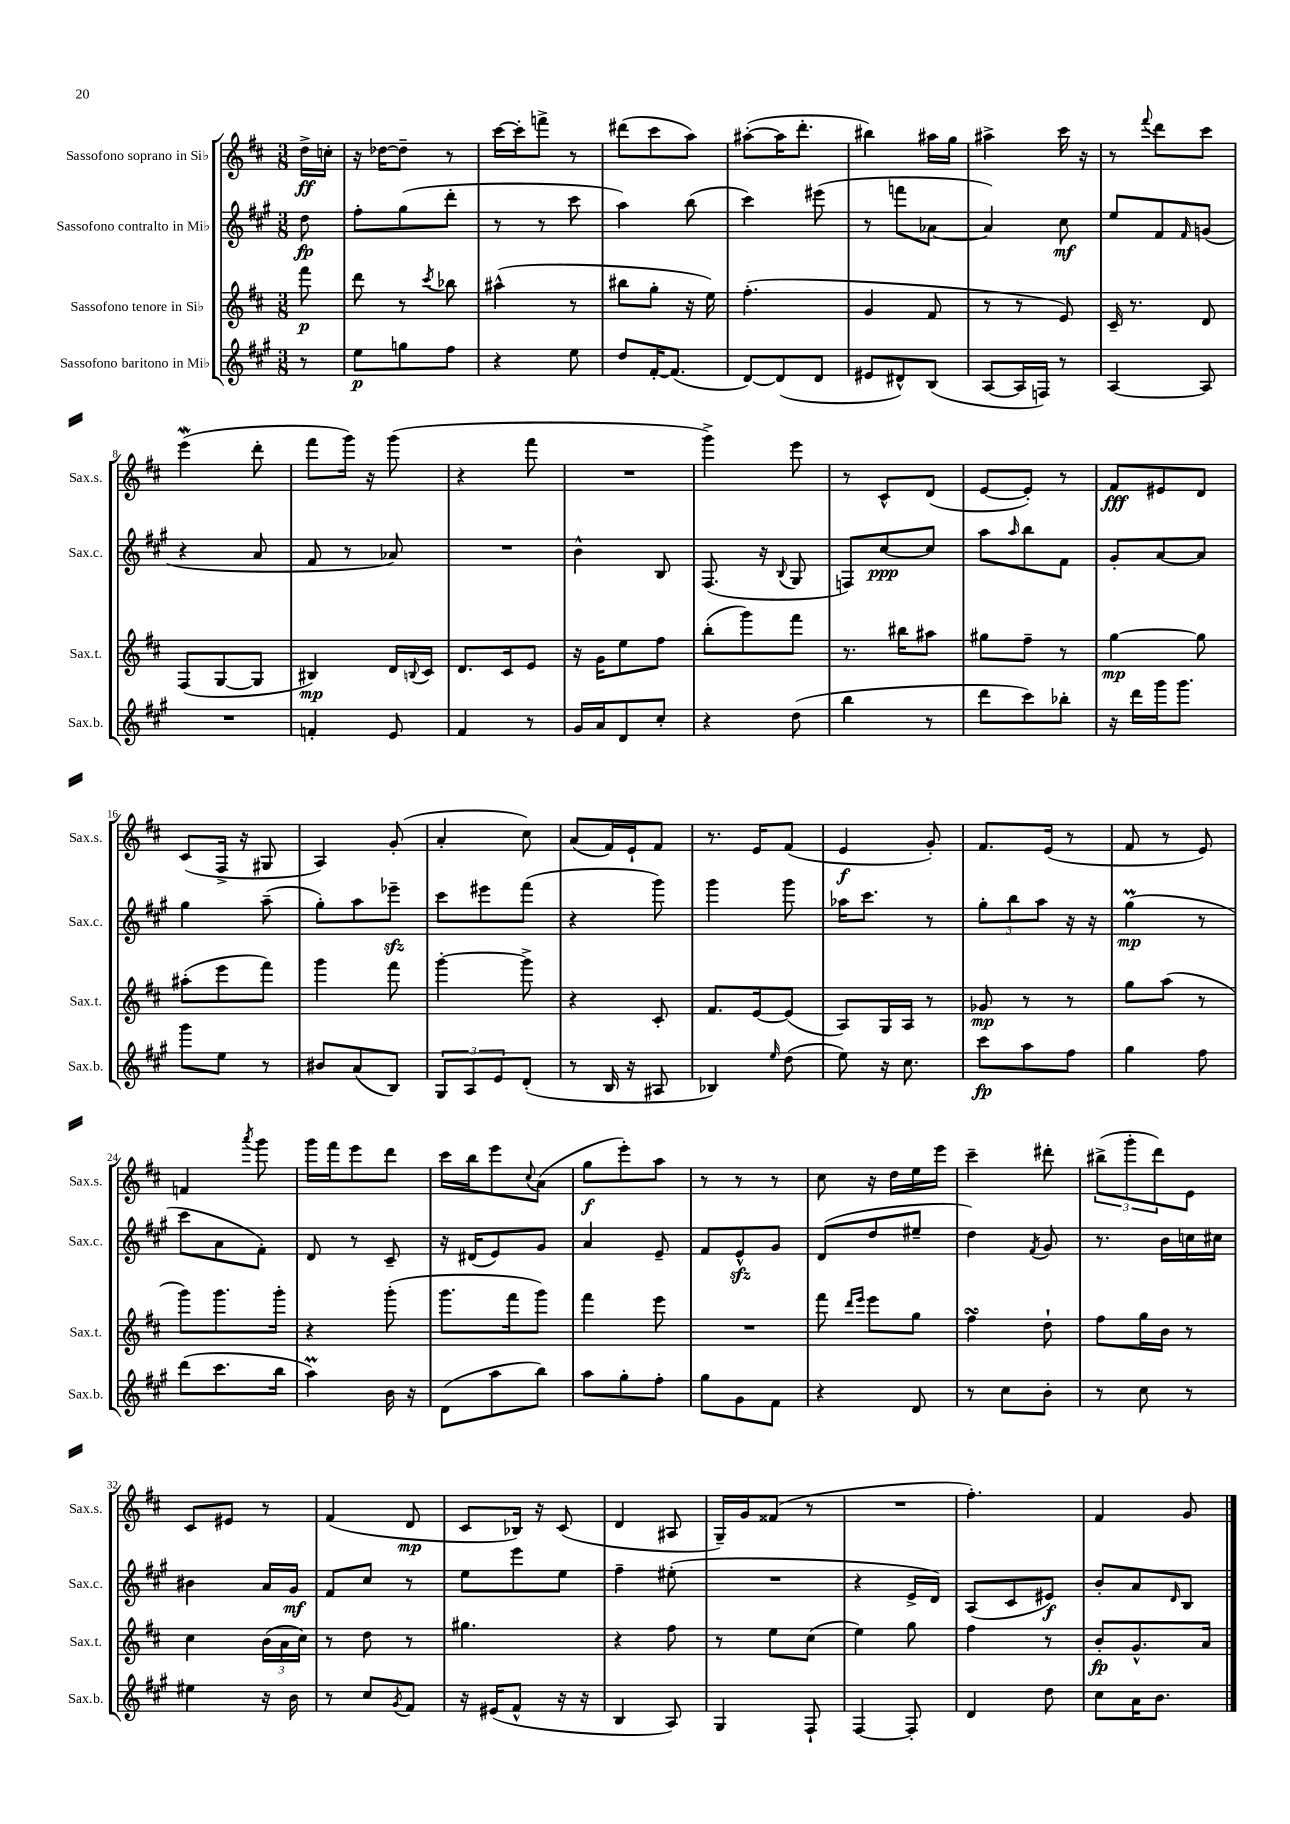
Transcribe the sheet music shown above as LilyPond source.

<<
\new StaffGroup <<
\new Staff = "s0" \with { instrumentName = "Sassofono soprano in Sib" shortInstrumentName = "Sax.s." } {
    \clef treble \key d \major \numericTimeSignature \time 3/8 \partial 8
    d''16->\ff c''16-. |
    r16 des''16~ des''8-- r8 |
    cis'''16~ cis'''16-. f'''8-> r8 |
    dis'''8( cis'''8 a''8) |
    ais''8~-.( ais''16 d'''8.-. |
    bis''4) ais''16 g''16 |
    ais''4-> cis'''16 r16 |
    r8 \appoggiatura { fis'''8 } d'''8 cis'''8 |
    e'''4\mordent( d'''8-. |
    fis'''8 g'''16) r16 g'''8( |
    r4 fis'''8 |
    R4. |
    g'''4->) e'''8 |
    r8 cis'8-^ d'8( |
    e'8~ e'8-.) r8 |
    fis'8\fff eis'8 d'8 |
    cis'8( fis16-> r16 gis8 |
    a4) g'8-.( |
    a'4-. cis''8) |
    a'8( fis'16) e'16-! fis'8 |
    r8. e'16 fis'8( |
    e'4\f g'8-.) |
    fis'8. e'16( r8 |
    fis'8 r8 e'8) |
    f'4 \acciaccatura { a'''8 } g'''8 |
    g'''16 fis'''16 e'''8 d'''8 |
    cis'''16 b''16 e'''8 \appoggiatura { cis''8 } a'8( |
    g''8\f e'''8-.) a''8 |
    r8 r8 r8 |
    cis''8 r16 d''16 e''16 e'''16 |
    cis'''4-- dis'''8-. |
    \tuplet 3/2 { bis''8->( g'''8-. d'''8) } e'8 |
    cis'8 eis'8 r8 |
    fis'4( d'8\mp |
    cis'8 bes16) r16 cis'8( |
    d'4 ais8 |
    g16--) g'16 fisis'8( r8 |
    R4. |
    fis''4.-.) |
    fis'4 g'8 \bar "|." |
}
\new Staff = "s1" \with { instrumentName = "Sassofono contralto in Mib" shortInstrumentName = "Sax.c." } {
    \clef treble \key a \major \numericTimeSignature \time 3/8 \partial 8
    d''8\fp |
    fis''8-. gis''8( d'''8-. |
    r8 r8 cis'''8 |
    a''4) b''8( |
    cis'''4) eis'''8( |
    r8 f'''8 aes'8~ |
    aes'4) cis''8\mf |
    e''8 fis'8 \grace { fis'16 } g'8( |
    r4 a'8 |
    fis'8 r8 aes'8) |
    R4. |
    b'4-^ b8 |
    fis8.( r16 \appoggiatura { b8 } gis8 |
    f8) cis''8~\ppp cis''8 |
    a''8 \grace { a''16 } b''8 fis'8 |
    gis'8-. a'8~ a'8 |
    gis''4 a''8--( |
    gis''8-.) a''8 ees'''8--\sfz |
    cis'''8 eis'''8 fis'''8( |
    r4 gis'''8) |
    gis'''4 gis'''8 |
    aes''16 cis'''8. r8 |
    \tuplet 3/2 { gis''8-. b''8 a''8 } r16 r16 |
    gis''4\prall\mp( r8 |
    cis'''8 a'8 fis'8-.) |
    d'8 r8 cis'8-- |
    r16 dis'16( e'8) gis'8 |
    a'4 e'8-- |
    fis'8 e'8-^\sfz gis'8 |
    d'8( d''8 eis''8-- |
    d''4) \acciaccatura { fis'8 } gis'8 |
    r8. b'16 c''16 cis''16 |
    bis'4 a'16 gis'16\mf |
    fis'8 cis''8 r8 |
    e''8 e'''8 e''8 |
    fis''4-- eis''8-.( |
    R4. |
    r4 e'16-> d'16) |
    a8( cis'8 eis'8\f) |
    b'8-. a'8 \grace { d'16 } b8 \bar "|." |
}
\new Staff = "s2" \with { instrumentName = "Sassofono tenore in Sib" shortInstrumentName = "Sax.t." } {
    \clef treble \key d \major \numericTimeSignature \time 3/8 \partial 8
    fis'''8\p |
    d'''8 r8 \acciaccatura { cis'''8 } bes''8 |
    ais''4-^( r8 |
    bis''8 g''8-. r16 e''16) |
    fis''4.-.( |
    g'4 fis'8 |
    r8 r8 e'8) |
    cis'16-- r8. d'8 |
    fis8( g8~ g8 |
    bis4\mp) d'16 \appoggiatura { b8 } cis'16 |
    d'8. cis'16 e'8 |
    r16 g'16 e''8 fis''8 |
    b''8-.( g'''8) fis'''8 |
    r8. bis''16 ais''8 |
    gis''8 fis''8-- r8 |
    g''4~\mp g''8 |
    ais''8-.( e'''8 fis'''8) |
    g'''4 fis'''8 |
    g'''4~-. g'''8-> |
    r4 cis'8-. |
    fis'8. e'16~ e'8( |
    a8) g16 a16 r8 |
    ges'8\mp r8 r8 |
    g''8 a''8( r8 |
    g'''8) g'''8. g'''16-. |
    r4 g'''8-.( |
    g'''8. fis'''16 g'''8) |
    fis'''4 e'''8 |
    R4. |
    fis'''8 \grace { d'''16 e'''16 } e'''8 g''8 |
    fis''4\turn d''8-! |
    fis''8 g''16 b'16 r8 |
    cis''4 \tuplet 3/2 { b'16( a'16 cis''16) } |
    r8 d''8 r8 |
    gis''4. |
    r4 fis''8 |
    r8 e''8 cis''8( |
    e''4) g''8 |
    fis''4 r8 |
    b'8-.\fp g'8.-^ a'16 \bar "|." |
}
\new Staff = "s3" \with { instrumentName = "Sassofono baritono in Mib" shortInstrumentName = "Sax.b." } {
    \clef treble \key a \major \numericTimeSignature \time 3/8 \partial 8
    r8 |
    e''8\p g''8 fis''8 |
    r4 e''8 |
    d''8 fis'16~-. fis'8.( |
    d'8~) d'8( d'8 |
    eis'8 dis'8-^) b8( |
    a8~ a16 f16) r8 |
    a4~ a8 |
    R4. |
    f'4-. e'8 |
    fis'4 r8 |
    gis'16 a'16 d'8 cis''8-. |
    r4 d''8( |
    b''4 r8 |
    d'''8 cis'''8) bes''8-. |
    r16 d'''16 gis'''16 gis'''8. |
    gis'''8 e''8 r8 |
    bis'8 a'8( b8) |
    \tuplet 3/2 { gis8 a8 e'8 } d'8-.( |
    r8 b16 r16 ais8 |
    bes4) \grace { e''16 } d''8( |
    e''8) r16 cis''8. |
    cis'''8\fp a''8 fis''8 |
    gis''4 fis''8 |
    d'''8( cis'''8. b''16 |
    a''4\prall) b'16 r16 |
    d'8( a''8 b''8) |
    a''8 gis''8-. fis''8-. |
    gis''8 gis'8 fis'8 |
    r4 d'8 |
    r8 cis''8 b'8-. |
    r8 cis''8 r8 |
    eis''4 r16 b'16 |
    r8 cis''8 \acciaccatura { gis'8 } fis'8 |
    r16 eis'16( fis'8-^ r16 r16 |
    b4 a8) |
    gis4 fis8-! |
    fis4~ fis8-. |
    d'4 d''8 |
    cis''8 a'16 b'8. \bar "|." |
}
>>
>>
